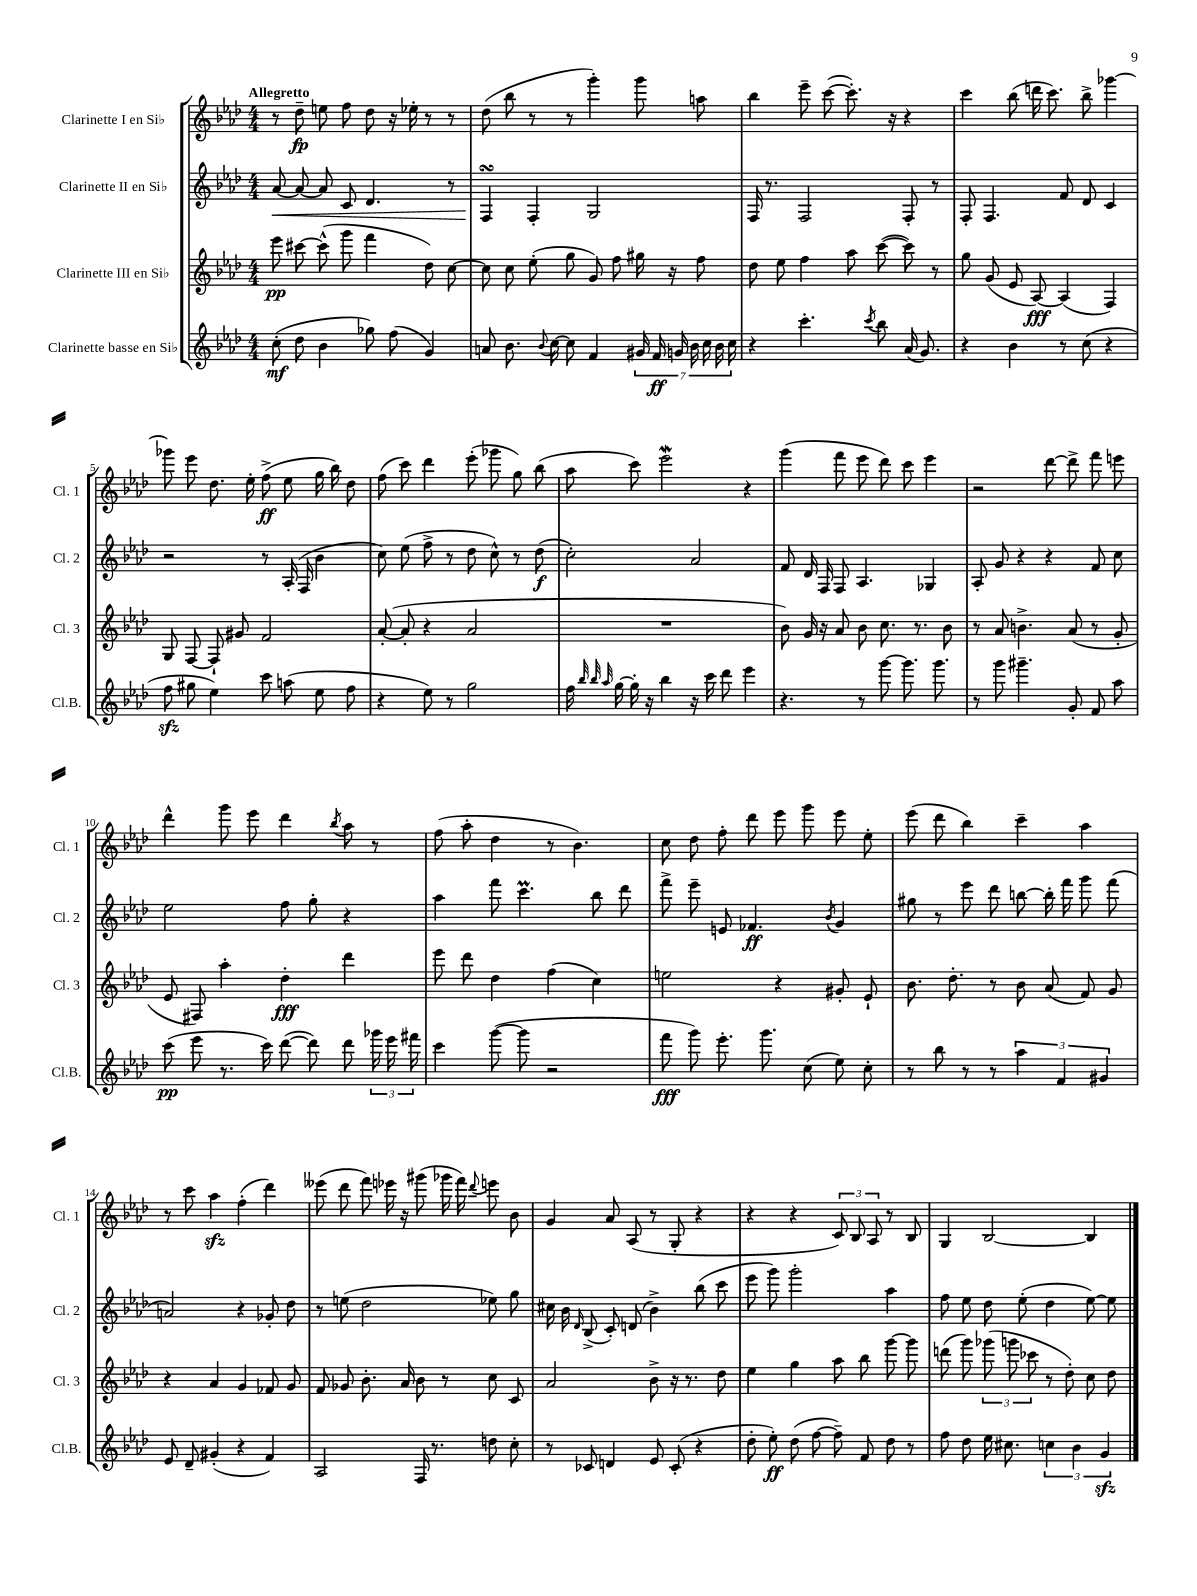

**kern	**dynam	**kern	**dynam	**kern	**dynam	**kern	**dynam
*part4	*part4	*part3	*part3	*part2	*part2	*part1	*part1
*staff4	*staff4	*staff3	*staff3	*staff2	*staff2	*staff1	*staff1
*I"Clarinette basse en Si♭	*	*I"Clarinette III en Si♭	*	*I"Clarinette II en Si♭	*	*I"Clarinette I en Si♭	*
*I'Cl.B.	*	*I'Cl. 3	*	*I'Cl. 2	*	*I'Cl. 1	*
*clefG2	*	*clefG2	*	*clefG2	*	*clefG2	*
*k[b-e-a-d-]	*	*k[b-e-a-d-]	*	*k[b-e-a-d-]	*	*k[b-e-a-d-]	*
*M4/4	*	*M4/4	*	*M4/4	*	*M4/4	*
=1	=1	=1	=1	=1	=1	=1	=1
!	!	!	!	!	!	!LO:TX:a:B:t=Allegretto	!
!	!	!	!	!	!LO:HP:b	!	!
(8cc'\	mf	8eee-\	pp	[8a-/	<	8r	.
8dd-\	.	[8ccc#X\	.	8a-/_	.	8dd-~\	fp
4b-\	.	(8ccc#^^\]	.	8a-/]	.	8een\	.
.	.	8ggg\	.	8c/	.	8ff\	.
8gg-X\)	.	4fff\	.	4.d-/	.	8dd-\	.
(8ff\	.	.	.	.	.	16r	.
.	.	.	.	.	.	16ee-X'\	.
4g/)	.	8dd-\)	.	.	.	8r	.
.	.	[8cc\	.	8r	.	8r	.
=2	=2	=2	=2	=2	=2	=2	=2
8an/	.	8cc\]	.	4FsSSS/	.	(8dd-\	.
8.b-\	.	8cc\	.	.	.	8bb-\	.
.	.	(8ee-'\	.	4F'/	[	8r	.
8qqb-/	.	.	.	.	.	.	.
[16cc\	.	.	.	.	.	.	.
8cc\]	.	8gg\	.	.	.	8r	.
4f/	.	8g/)	.	2G/	.	4ggg'\)	.
.	.	8ff\	.	.	.	.	.
28g#X/	.	16gg#X\	.	.	.	8ggg\	.
28f/	ff	.	.	.	.	.	.
.	.	16r	.	.	.	.	.
28gn/	.	.	.	.	.	.	.
28b-\	.	.	.	.	.	.	.
.	.	8ff\	.	.	.	8aan\	.
28cc\	.	.	.	.	.	.	.
28b-\	.	.	.	.	.	.	.
28cc\	.	.	.	.	.	.	.
=3	=3	=3	=3	=3	=3	=3	=3
4r	.	8dd-\	.	16F/	.	4bb-\	.
.	.	.	.	8.r	.	.	.
.	.	8ee-\	.	.	.	.	.
4.ccc'\	.	4ff\	.	2F/	.	8eee-~\	.
.	.	.	.	.	.	([8ccc\	.
.	.	8aa-\	.	.	.	8.ccc'\])	.
8qccc/	.	.	.	.	.	.	.
8bb-\	.	([8ccc\	.	.	.	.	.
.	.	.	.	.	.	16r	.
(16a-/	.	8ccc\])	.	8F'/	.	4r	.
8.g/)	.	.	.	.	.	.	.
.	.	8r	.	8r	.	.	.
=4	=4	=4	=4	=4	=4	=4	=4
4r	.	8gg\	.	8F'/	.	4ccc\	.
.	.	(8g/	.	4.F/	.	.	.
4b-\	.	8e-/	.	.	.	(8bb-\	.
.	.	[8A-/)	fff	.	.	16dddn\	.
.	.	.	.	.	.	8.ccc\)	.
8r	.	(4A-/]	.	8f/	.	.	.
(8cc\	.	.	.	8d-/	.	8bb-^\	.
4r	.	4F/)	.	4c/	.	[4ggg-X\	.
!!LO:LB:g=z
=5	=5	=5	=5	=5	=5	=5	=5
8ffzz\	.	8G/	.	2r	.	8ggg-X\]	.
8gg#X\	.	[8F/	.	.	.	8eee-\	.
4ee-\)	.	8F`/]	.	.	.	8.dd-\	.
.	.	8g#X/	.	.	.	.	.
.	.	.	.	.	.	16ee-'\	.
8ccc\	.	2f/	.	8r	.	(8ff^\	ff
(8aan\	.	.	.	(16A-'/	.	8ee-\	.
.	.	.	.	16F/	.	.	.
8ee-\	.	.	.	4b-\	.	16gg\	.
.	.	.	.	.	.	16bb-\)	.
8ff\	.	.	.	.	.	8dd-\	.
=6	=6	=6	=6	=6	=6	=6	=6
4r	.	([8a-'/	.	8cc\)	.	(8ff\	.
.	.	8a-'/]	.	(8ee-\	.	8ccc\)	.
8ee-\)	.	4r	.	8ff^\	.	4ddd-\	.
8r	.	.	.	8r	.	.	.
2gg\	.	2a-/	.	8dd-\	.	(8eee-'\	.
.	.	.	.	8cc^^\)	.	8ggg-X\	.
.	.	.	.	8r	.	8gg\)	.
.	.	.	.	(8dd-\	f	(8bb-\	.
=7	=7	=7	=7	=7	=7	=7	=7
16ff\	.	1r	.	2cc'\)	.	8aa-\	.
32qqbb-/	.	.	.	.	.	.	.
32qqbb-/	.	.	.	.	.	.	.
32qqaa-/	.	.	.	.	.	.	.
[16gg\	.	.	.	.	.	.	.
16gg'\]	.	.	.	.	.	8ccc\)	.
16r	.	.	.	.	.	.	.
4bb-\	.	.	.	.	.	2eee-W\	.
16r	.	.	.	2a-/	.	.	.
16ccc\	.	.	.	.	.	.	.
8ddd-\	.	.	.	.	.	.	.
4eee-\	.	.	.	.	.	4r	.
=8	=8	=8	=8	=8	=8	=8	=8
4.r	.	8b-\)	.	8f/	.	(4ggg\	.
.	.	16g/	.	16d-/	.	.	.
.	.	16r	.	16F/	.	.	.
.	.	8a-/	.	8F/	.	8fff\	.
8r	.	8b-\	.	4.A-/	.	8eee-\	.
[8ggg\	.	8.cc\	.	.	.	8ddd-\)	.
8.ggg\]	.	.	.	.	.	8ccc\	.
.	.	8.r	.	.	.	.	.
.	.	.	.	4G-X/	.	4eee-\	.
8.ggg\	.	.	.	.	.	.	.
.	.	8b-\	.	.	.	.	.
=9	=9	=9	=9	=9	=9	=9	=9
8r	.	8r	.	8A-'/	.	2r	.
8ggg\	.	8a-/	.	8g/	.	.	.
4.ggg#X~\	.	4.bn^\	.	4r	.	.	.
.	.	.	.	4r	.	[8ddd-\	.
8g'/	.	(8a-/	.	.	.	8ddd-^\]	.
8f/	.	8r	.	8f/	.	8fff\	.
8aa-\	.	8g'/	.	8cc\	.	8eeen\	.
!!LO:LB:g=z
=10	=10	=10	=10	=10	=10	=10	=10
(8ccc\	pp	8e-/	.	2ee-\	.	4ddd-^^\	.
8eee-\	.	8F#X/)	.	.	.	.	.
8.r	.	4aa-'\	.	.	.	8ggg\	.
.	.	.	.	.	.	8eee-\	.
16ccc\)	.	.	.	.	.	.	.
([8ddd-\	.	4dd-'\	fff	8ff\	.	4ddd-\	.
8ddd-\])	.	.	.	8gg'\	.	.	.
.	.	.	.	.	.	8qbb-/	.
8ddd-\	.	4ddd-\	.	4r	.	8aa-\	.
24ggg-X\	.	.	.	.	.	8r	.
24eee-\	.	.	.	.	.	.	.
24fff#X\	.	.	.	.	.	.	.
=11	=11	=11	=11	=11	=11	=11	=11
4ccc\	.	8eee-\	.	4aa-\	.	(8ff\	.
.	.	8ddd-\	.	.	.	8aa-'\	.
([8ggg\	.	4dd-\	.	8fff\	.	4dd-\	.
8ggg\]	.	.	.	4.cccm\	.	.	.
2r	.	(4ff\	.	.	.	8r	.
.	.	.	.	.	.	4.b-\)	.
.	.	4cc\)	.	8bb-\	.	.	.
.	.	.	.	8ddd-\	.	.	.
=12	=12	=12	=12	=12	=12	=12	=12
8fff\	fff	2een\	.	8fff^\	.	8cc\	.
8ggg\)	.	.	.	8eee-~\	.	8dd-\	.
8.eee-'\	.	.	.	8en/	.	8ff'\	.
.	.	.	.	4.f-X/	ff	8ddd-\	.
8.ggg\	.	.	.	.	.	.	.
.	.	4r	.	.	.	8eee-\	.
(8cc\	.	.	.	.	.	8ggg\	.
.	.	.	.	8qb-/	.	.	.
8ee-\)	.	8g#X'/	.	4g/	.	8eee-\	.
8cc'\	.	8e-`/	.	.	.	8ee-'\	.
=13	=13	=13	=13	=13	=13	=13	=13
8r	.	8.b-\	.	8gg#X\	.	(8eee-\	.
8bb-\	.	.	.	8r	.	8ddd-\	.
.	.	8.dd-'\	.	.	.	.	.
8r	.	.	.	8eee-\	.	4bb-\)	.
8r	.	8r	.	8ddd-\	.	.	.
6aa-\	.	8b-\	.	[8bbn\	.	4ccc~\	.
.	.	(8a-/	.	16bb'\]	.	.	.
6f/	.	.	.	.	.	.	.
.	.	.	.	16fff\	.	.	.
.	.	8f/)	.	8ggg\	.	4aa-\	.
6g#X/	.	.	.	.	.	.	.
.	.	8g/	.	(8fff\	.	.	.
!!LO:LB:g=z
=14	=14	=14	=14	=14	=14	=14	=14
8e-/	.	4r	.	2an/)	.	8r	.
8d-~/	.	.	.	.	.	8ccc\	.
(4g#X'/	.	4a-/	.	.	.	4aa-zz\	.
4r	.	4g/	.	4r	.	(4ff'\	.
4f/)	.	8f-X/	.	8g-X'/	.	4ddd-\)	.
.	.	8g/	.	8dd-\	.	.	.
=15	=15	=15	=15	=15	=15	=15	=15
2A-/	.	8f/	.	8r	.	(8eee--X\	.
.	.	8g-X/	.	(8een\	.	8ddd-\	.
.	.	8.b-'\	.	2dd-\	.	8fff\)	.
.	.	.	.	.	.	16eee-X\	.
.	.	16a-/	.	.	.	16r	.
16F/	.	8b-\	.	.	.	(8ggg#X\	.
8.r	.	.	.	.	.	.	.
.	.	8r	.	.	.	16ggg-X\	.
.	.	.	.	.	.	16fff\)	.
.	.	.	.	.	.	8qqddd-/	.
8ddn\	.	8cc\	.	8ee-X\)	.	8eeen\	.
8cc'\	.	8c/	.	8gg\	.	8b-\	.
=16	=16	=16	=16	=16	=16	=16	=16
8r	.	2a-/	.	16cc#X\	.	4g/	.
.	.	.	.	16b-\	.	.	.
.	.	.	.	16qqd-/	.	.	.
8c-X/	.	.	.	(8B-^/	.	.	.
4dn/	.	.	.	8c'/)	.	8a-/	.
.	.	.	.	(8dn/	.	(8A-/	.
8e-/	.	8b-^\	.	4b-^\)	.	8r	.
(8c-'/	.	16r	.	.	.	8G'/	.
.	.	8.r	.	.	.	.	.
4r	.	.	.	(8bb-\	.	4r	.
.	.	8dd-\	.	8ccc\	.	.	.
=17	=17	=17	=17	=17	=17	=17	=17
8dd-'\	.	4ee-\	.	8eee-\	.	4r	.
8ee-'\)	ff	.	.	8ggg\)	.	.	.
(8dd-\	.	4gg\	.	2ggg'\	.	4r	.
[8ff\	.	.	.	.	.	.	.
8ff~\])	.	8aa-\	.	.	.	12c/)	.
.	.	.	.	.	.	12B-/	.
8f/	.	8bb-\	.	.	.	.	.
.	.	.	.	.	.	12A-/	.
8dd-\	.	[8ggg\	.	4aa-\	.	8r	.
8r	.	8ggg\]	.	.	.	8B-/	.
=18	=18	=18	=18	=18	=18	=18	=18
8ff\	.	(8dddn\	.	8ff\	.	4G/	.
8dd-\	.	8ggg\)	.	8ee-\	.	.	.
16ee-\	.	(12ggg-X\	.	8dd-\	.	[2B-/	.
8.cc#X\	.	.	.	.	.	.	.
.	.	12gggn\	.	.	.	.	.
.	.	.	.	(8ee-'\	.	.	.
.	.	12ccc-X\	.	.	.	.	.
6ccn\	.	8r	.	4dd-\	.	.	.
.	.	8dd-'\)	.	.	.	.	.
6b-\	.	.	.	.	.	.	.
.	.	8cc\	.	[8ee-\)	.	4B-/]	.
6gzz/	.	.	.	.	.	.	.
.	.	8dd-\	.	8ee-\]	.	.	.
==	==	==	==	==	==	==	==
*-	*-	*-	*-	*-	*-	*-	*-
